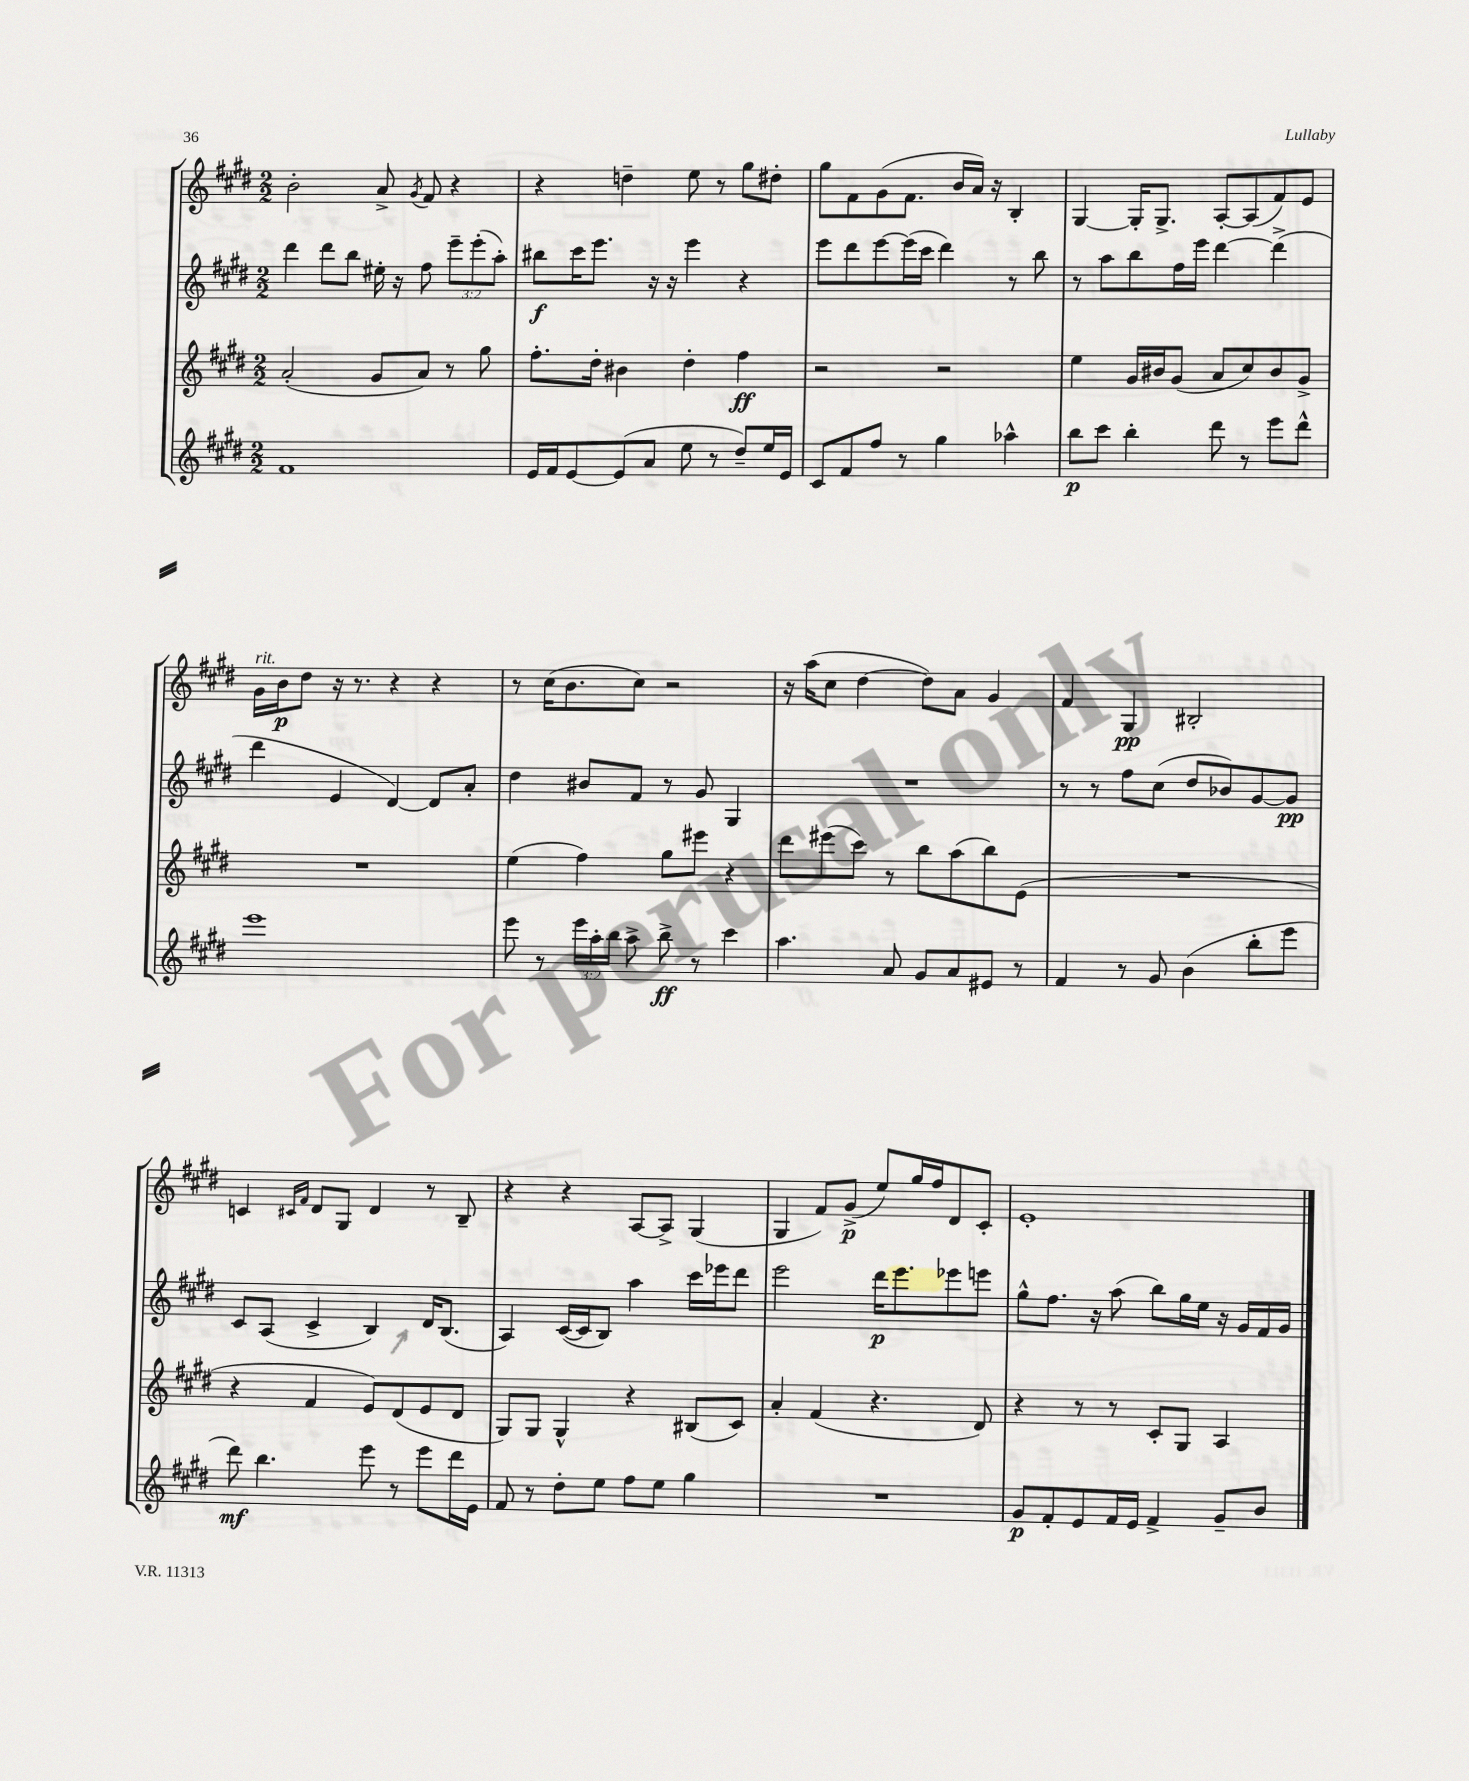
<<
\new StaffGroup <<
\new Staff = "s0" {
    \clef treble \key e \major \numericTimeSignature \time 2/2
    \autoBeamOff b'2-. a'8-> \acciaccatura { gis'8 } fis'8 r4 |
    r4 d''4-- e''8 r8 gis''8[ dis''8]-. |
    gis''8[ fis'8 gis'8( fis'8.] b'16[ a'16]) r16 b4-. |
    gis4~ gis16[-. gis8.]-> a8[~-. a8( fis'8) e'8] |
    gis'16[^\markup { \italic "rit." } b'16\p dis''8] r16 r8. r4 r4 |
    r8 cis''16[( b'8. cis''8]) r2 |
    r16 a''16[( cis''8] dis''4~ dis''8[) a'8] gis'4 |
    fis'4 gis4\pp bis2-. |
    c'4 \grace { cis'16[ fis'16] } dis'8[ gis8] dis'4 r8 b8-- |
    r4 r4 a8[~ a8]-> gis4( |
    gis4 fis'8[) gis'8]->\p( e''8[) gis''16 fis''16 dis'8 cis'8]-. |
    e'1-. \bar "|." |
}
\new Staff = "s1" {
    \clef treble \key e \major \numericTimeSignature \time 2/2 \override Staff.TupletNumber.text = #tuplet-number::calc-fraction-text
    \autoBeamOff dis'''4 dis'''8[ b''8] eis''16-. r16 fis''8 \tuplet 3/2 { e'''8[-- e'''8-.( a''8]-.) } |
    bis''8[\f cis'''16 e'''8.] r16 r16 e'''4 r4 |
    e'''8[ dis'''8 e'''8~ e'''16( cis'''16] dis'''4) r8 b''8 |
    r8 a''8[ b''8 fis''16 e'''16] dis'''4~ dis'''4->( |
    dis'''4 e'4 dis'4~) dis'8[ a'8]-. |
    dis''4 bis'8[ fis'8] r8 gis'8 gis4 |
    R1 |
    r8 r8 fis''8[ cis''8]( dis''8[ bes'8) gis'8~ gis'8]\pp |
    cis'8[ a8]( cis'4-> b4) dis'16[ b8.]( |
    a4) cis'16[~( cis'16 b8]) a''4 cis'''16[ ees'''16 dis'''8] |
    e'''2 dis'''16[\p e'''8. ees'''8 e'''8] |
    gis''8[-^ fis''8.] r16 a''8( b''8[) gis''16 e''16] r16 gis'16[ fis'16 gis'16] \bar "|." |
}
\new Staff = "s2" {
    \clef treble \key e \major \numericTimeSignature \time 2/2
    \autoBeamOff a'2-.( gis'8[ a'8]) r8 gis''8 |
    fis''8.[-. dis''16]-. bis'4 dis''4-. fis''4\ff |
    r2 r2 |
    e''4 gis'16[ bis'16 gis'8]( a'8[ cis''8) bis'8 gis'8]-> |
    R1 |
    e''4( fis''4) gis''8[ eis'''8] r4 |
    dis'''8[ eis'''8( cis'''8]) r8 b''8[ a''8( b''8) e'8]( |
    R1 |
    r4 fis'4 e'8[) dis'8( e'8 dis'8] |
    gis8[) gis8] gis4-^ r4 bis8[( cis'8]) |
    a'4-. fis'4( r4. dis'8) |
    r4 r8 r8 cis'8[-. gis8] a4 \bar "|." |
}
\new Staff = "s3" {
    \clef treble \key e \major \numericTimeSignature \time 2/2 \override Staff.TupletNumber.text = #tuplet-number::calc-fraction-text
    \autoBeamOff fis'1 |
    e'16[ fis'16 e'8~ e'8( a'8] e''8 r8 dis''8[--) e''16 e'16] |
    cis'8[ fis'8 fis''8] r8 gis''4 aes''4-^ |
    b''8[\p cis'''8] b''4-. dis'''8 r8 e'''8[ dis'''8]-^ |
    e'''1 |
    e'''8 r8 \tuplet 3/2 { e'''16[ a''16-. b''16] } a''8-> b''8->\ff r8 cis'''4 |
    a''4. a'8 gis'8[ a'8 eis'8] r8 |
    fis'4 r8 gis'8 b'4( b''8[-. e'''8] |
    dis'''8\mf) b''4. e'''8 r8 e'''8[ dis'''16 e'16] |
    fis'8 r8 dis''8[-. e''8] fis''8[ e''8] gis''4 |
    R1 |
    gis'8[\p fis'8-. e'8 fis'16 e'16] fis'4-> gis'8[-- b'8] \bar "|." |
}
>>
>>
\layout { \context { \Score \remove "Bar_number_engraver" } }
